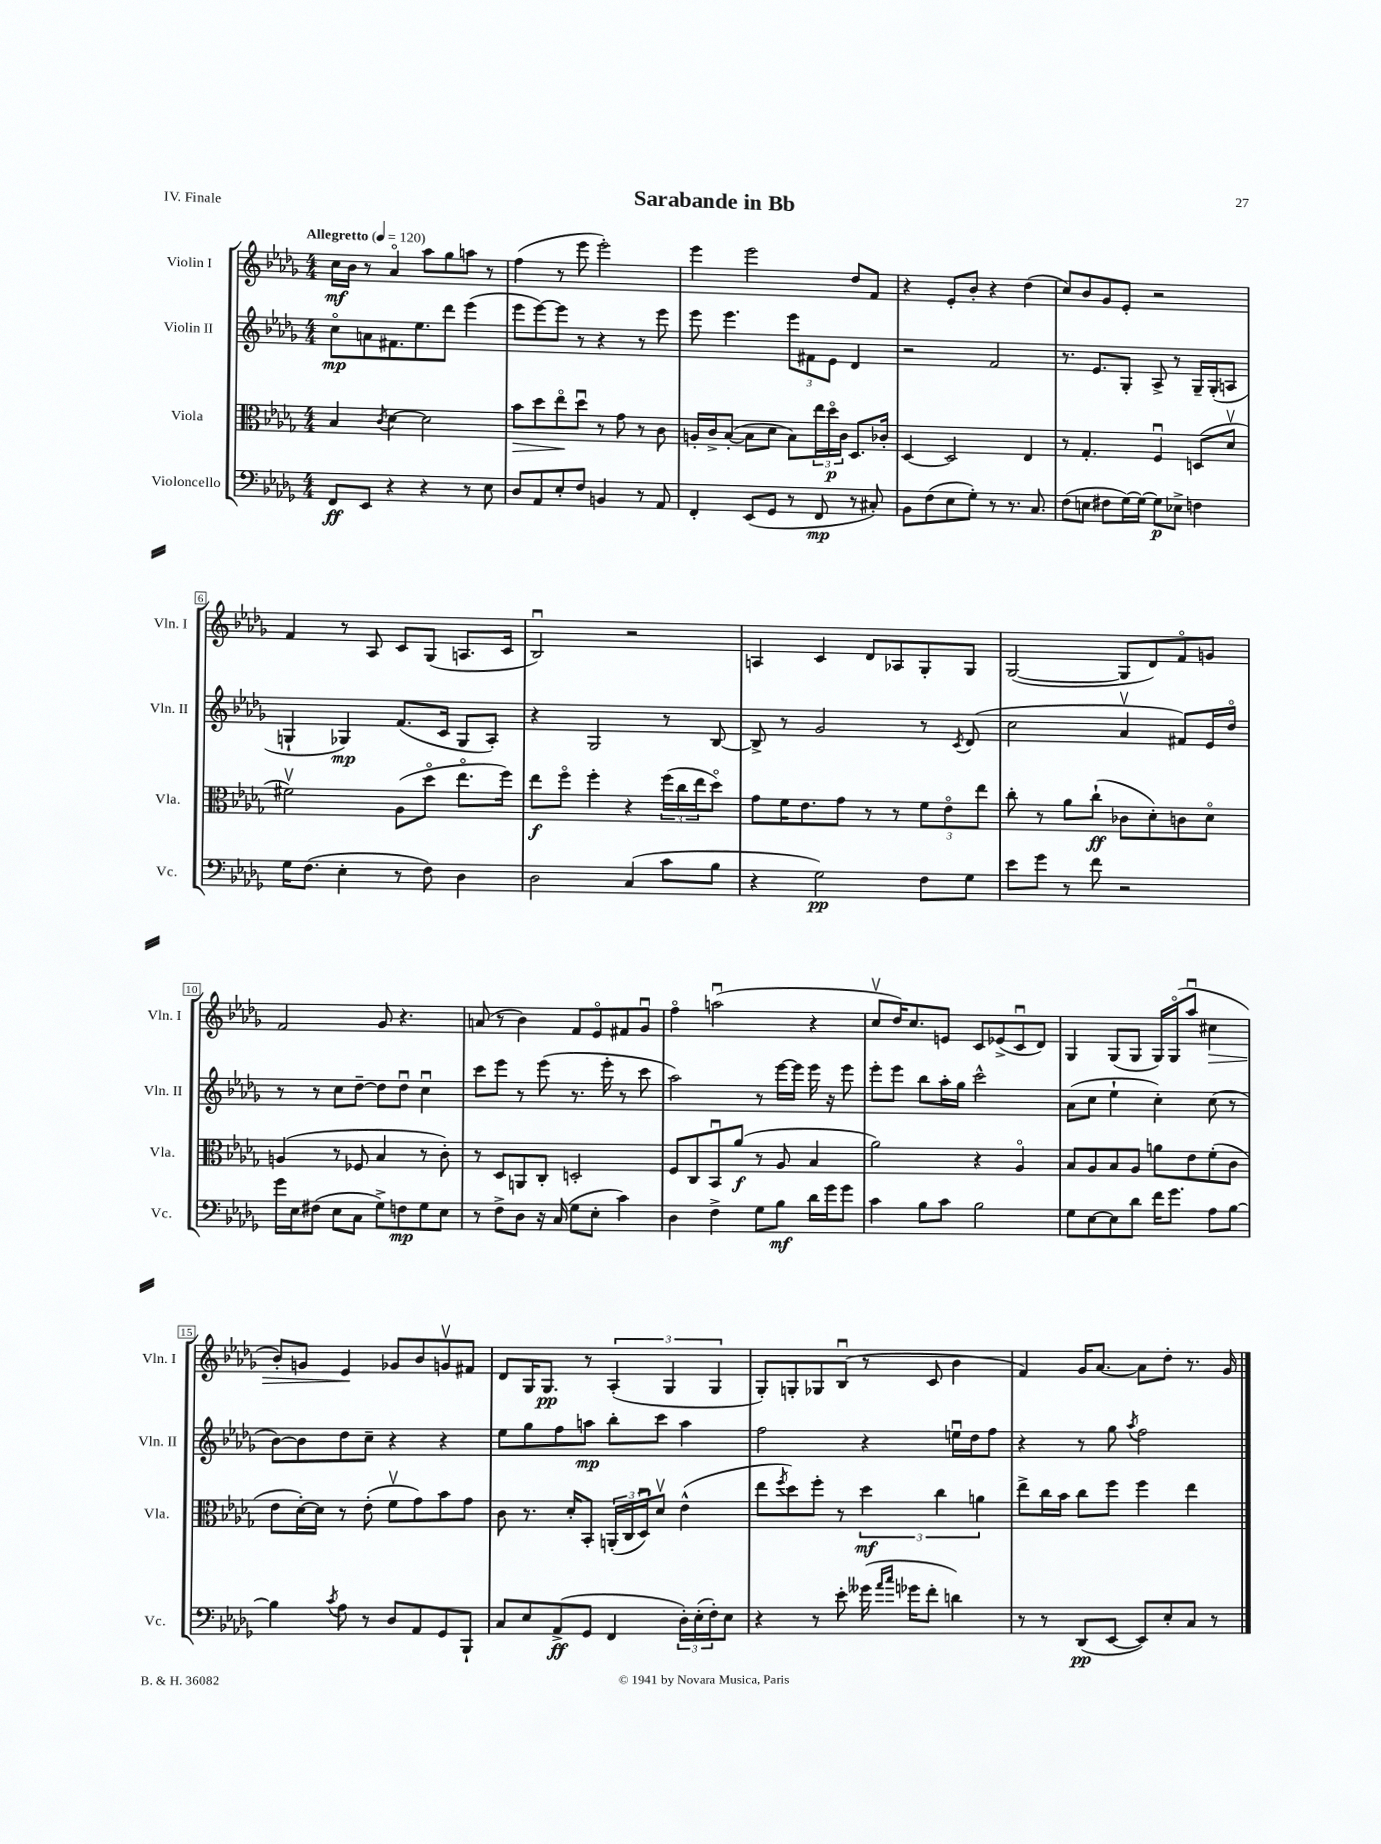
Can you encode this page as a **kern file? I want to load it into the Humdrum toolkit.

**kern	**kern	**kern	**kern
*staff4	*staff3	*staff2	*staff1
*clefF4	*clefC3	*clefG2	*clefG2
*k[b-e-a-d-g-]	*k[b-e-a-d-g-]	*k[b-e-a-d-g-]	*k[b-e-a-d-g-]
*M4/4	*M4/4	*M4/4	*M4/4
*MM120	*MM120	*MM120	*MM120
8FF/L	4B-/	8cco\L	16cc\LL
.	.	.	16b-\JJ
8EE-/J	.	8a\	8r
.	8qc/	.	.
4r	[4d-\	8.f#\	4a-o/
.	.	8.ee-\	.
4r	2d-\]	.	8aa-\L
.	.	8ddd-\J	8gg-\
8r	.	(4eee-\	8aa\J
8E-\	.	.	8r
=	=	=	=
8D-/L	8b-\L	8eee-\L	(4ff\
8AA-/	8dd-\	[8eee-\)	.
8E-'/	8ee-o\	8eee-\]J	8r
8F/J	8dd-u\J	8r	8eee-\
4BB/	8r	4r	2eee-'\)
.	8g-\	.	.
8r	8r	8r	.
8AA-/	8c\	8eee-\	.
=	=	=	=
4FF'/	16A'/LL	8eee-\	4eee-\
.	16c^/J	.	.
.	([8B-'/J	4.eee-\	.
(8EE-/L	8B-\]L	.	2eee-\
8GG-/J	8d-\J	.	.
8r	8B-\L)	12eee-\L	.
.	.	12f#\	.
8FF/	24ee-\L	.	.
.	24dd-o\	12e-\J	.
.	24c\JJ	.	.
8r	8.D-/L	4d-/	8dd-/L
8C#'/)	.	.	8f/J
.	16c-'/Jk	.	.
=	=	=	=
8BB-\L	[4D-/	2r	4r
(8F\	.	.	.
8E-\	2D-/]	.	8e-'/L
8G-'\J)	.	.	8b-'/J
8r	.	2f/	4r
8.r	.	.	.
.	4E-/	.	(4dd-\
8.C/	.	.	.
=	=	=	=
(8F\L	8r	8.r	8cc/L)
8E\J	4.G-'/	.	8b-/
.	.	8.e-/L	.
8F#\L	.	.	8g-/
[16G-\L)	.	8G-'/J	8e-'/J
16G-\_JJ	.	.	.
8G-\]L	4Fu/	8A-^/	2r
8E-^\J	.	8r	.
4F\	(8D/L	16G-~/LL	.
.	.	(16G-'/J	.
.	8d-v/J	8A/J	.
=	=	=	=
16G-\LK	2f#v\)	4G`/	4f/
(8.F\J	.	.	.
4E-'\	.	4G-/)	8r
.	.	.	8A-/
8r	(8A-\L	(8.f/L	8c/L
8F\)	8dd-o\J	.	(8G-/J
.	.	16c/Jk	.
4D-\	8.ee-o\L	8G-/L	8.A/L
.	.	8A-'/J)	.
.	16ff\Jk)	.	16c/Jk
=	=	=	=
2D-\	8ee-\L	4r	2B-u/)
.	8ffo\J	.	.
.	4ff'\	2G-/	.
(4C/	4r	.	2r
8c\L	(24ff\LL	8r	.
.	24cc\	.	.
.	24ee-\J	.	.
8B-\J	8dd-o\J)	[8B-/	.
=	=	=	=
4r	8g-\L	8B-^/]	4A/
.	16f\K	8r	.
.	8.e-\	.	.
2G-\)	.	2g-/	4c/
.	8g-\J	.	.
.	8r	.	8d-/L
.	8r	.	8A-/
8F\L	12f\L	8r	8G-'/
.	12e-o\	.	.
.	.	8qc/	.
8G-\J	.	(8d-/	8G-/J
.	12ee-\J	.	.
=	=	=	=
8e-\L	8cc'\	2cc\	([2G-/
8g-\J	8r	.	.
8r	8a-\L	.	.
8f\	(8cc`\J	.	.
2r	8c-\L	4a-v/	8G-/]L
.	8d-'\)	.	8d-/)
.	8c\	8f#/L)	8fo/
.	8d-o\J	16e-/L	8g/J
.	.	16dd-o/JJ	.
=	=	=	=
16g-\LL	(4A/	8r	2f/
16E-\J	.	.	.
(8F#\J	.	8r	.
8E-\L	8r	8cc\L	.
8C\J	8F-/	[8dd-~\J	.
8G-^\L)	4B-/	8dd-\]L	8g-/
8F\	.	8dd-u\J	4.r
8G-\	8r	4ccu\	.
8E-\J	8c'\)	.	.
=	=	=	=
8r	8r	8ccc\L	(8a/
8F^\L	8D-/L	8eee-\J	8r
8D-\J	8AA/	8r	4b-\)
16r	8C'/J	(8eee-\	.
(16C/	.	.	.
8G-\L	2D'/	8.r	8f/L
8E-'\J	.	.	8e-o/
.	.	16eee-'\	.
4c\)	.	8r	8f#/
.	.	8ccc\	8g-u/J
=	=	=	=
4D-\	8F/L	2aa-\)	4ffo\
.	8C/	.	.
4F^\	8BB-u/	.	(2aau\
.	(8a-/J	.	.
8G-\L	8r	8r	.
8B-\J	8A-/	[16eee-\LL	.
.	.	16eee-\]JJ	.
16d-\LL	4B-/	16eee-\	4r
16g-\J	.	16r	.
8g-\J	.	8eee-\	.
=	=	=	=
4c\	2a-\)	8eee-'\L	8ccv/L
.	.	8eee-\J	16dd-/K)
.	.	.	8.cc/
8B-\L	.	8bb-\L	.
8c\J	.	16aa-'\L	8e/J
.	.	16gg-\JJ	.
2B-\	4r	2ccc^^\	8c/L
.	.	.	(8e-^/
.	4A-o/	.	8cu/
.	.	.	8d-/J)
=	=	=	=
8G-\L	8B-/L	(8a-\L	4G-/
[8E-\	8A-/	8cc\J	.
8E-\]	8B-/	4ee-`\	(8G-/L
8d-\J	8A-/J	.	8G-/J
16f\LK	8a\L	4cc'\)	16G-/LL)
8.g-\J	.	.	(16G-o/J
.	8e-\	.	8aa-u/J
8A-\L	(8f'\	(8cc\	4cc#\
[8B-\J	8c\J	8r	.
=	=	=	=
4B-\]	8e-\L	[8b-\L)	8b-'/L)
.	[16d-'\L)	8b-\]	8g/J
.	16d-\]JJ	.	.
8qc/	.	.	.
8A-\	8r	8dd-\	4e-/
8r	(8e-'\	8cc~\J	.
8D-/L	8fv\L	4r	8g-/L
8AA-/	8g-\)	.	8b-/
8GG-/	8b-\	4r	8gv/
8BBB-`/J	8g-\J	.	8f#/J
=	=	=	=
8C/L	8c\	8ee-\L	8d-/L
8E-/	8.r	8gg-\	16G-/K
.	.	.	8.G-/J
(8AA-^/	.	8ff\	.
.	16d-'/LK	.	.
8GG-/J	8BB-'/J	8aa\J	8r
4FF/	(24AA'/LL	8bb-'\L	(6A-'/
.	24C/	.	.
.	24D-u/J)	.	.
.	8d-v/J	8ccc\J	.
.	.	.	6G-/
24D-'\LL)	(4e-^^\	4aa\	.
(24E-'\	.	.	.
24F'\J)	.	.	6G-/
8E-\J	.	.	.
=	=	=	=
4r	8ee-\L	2ff\	8G-'/L)
.	8qff/	.	.
.	8dd-\)	.	8G'/
8r	8ff'\J	.	8G-/
8e-'\	8r	.	(8B-u/J
(16g--\	6dd-\	4r	8r
16qqa-/LL	.	.	.
16qqcc/JJ	.	.	.
16g-\LK	.	.	.
8f'\J	.	.	8c/
.	6cc\	.	.
4d\)	.	16eeu\LL	4b-\
.	.	16dd-\J	.
.	6a\	.	.
.	.	8ff\J	.
=	=	=	=
8r	8ee-^\L	4r	4f/)
8r	16cc\L	.	.
.	16b-\JJ	.	.
(8DD-/L	8cc\L	8r	16g-/LK
.	.	.	[8.a-/J
[8EE-/J	8ff\J	8gg-\	.
.	.	8qaa-/	.
8EE-/]L)	4ff\	2ff\	8a-\]L
8E-'/	.	.	8dd-'\J
8C/J	4ee-\	.	8.r
8r	.	.	.
.	.	.	16g-/
==	==	==	==
*-	*-	*-	*-
